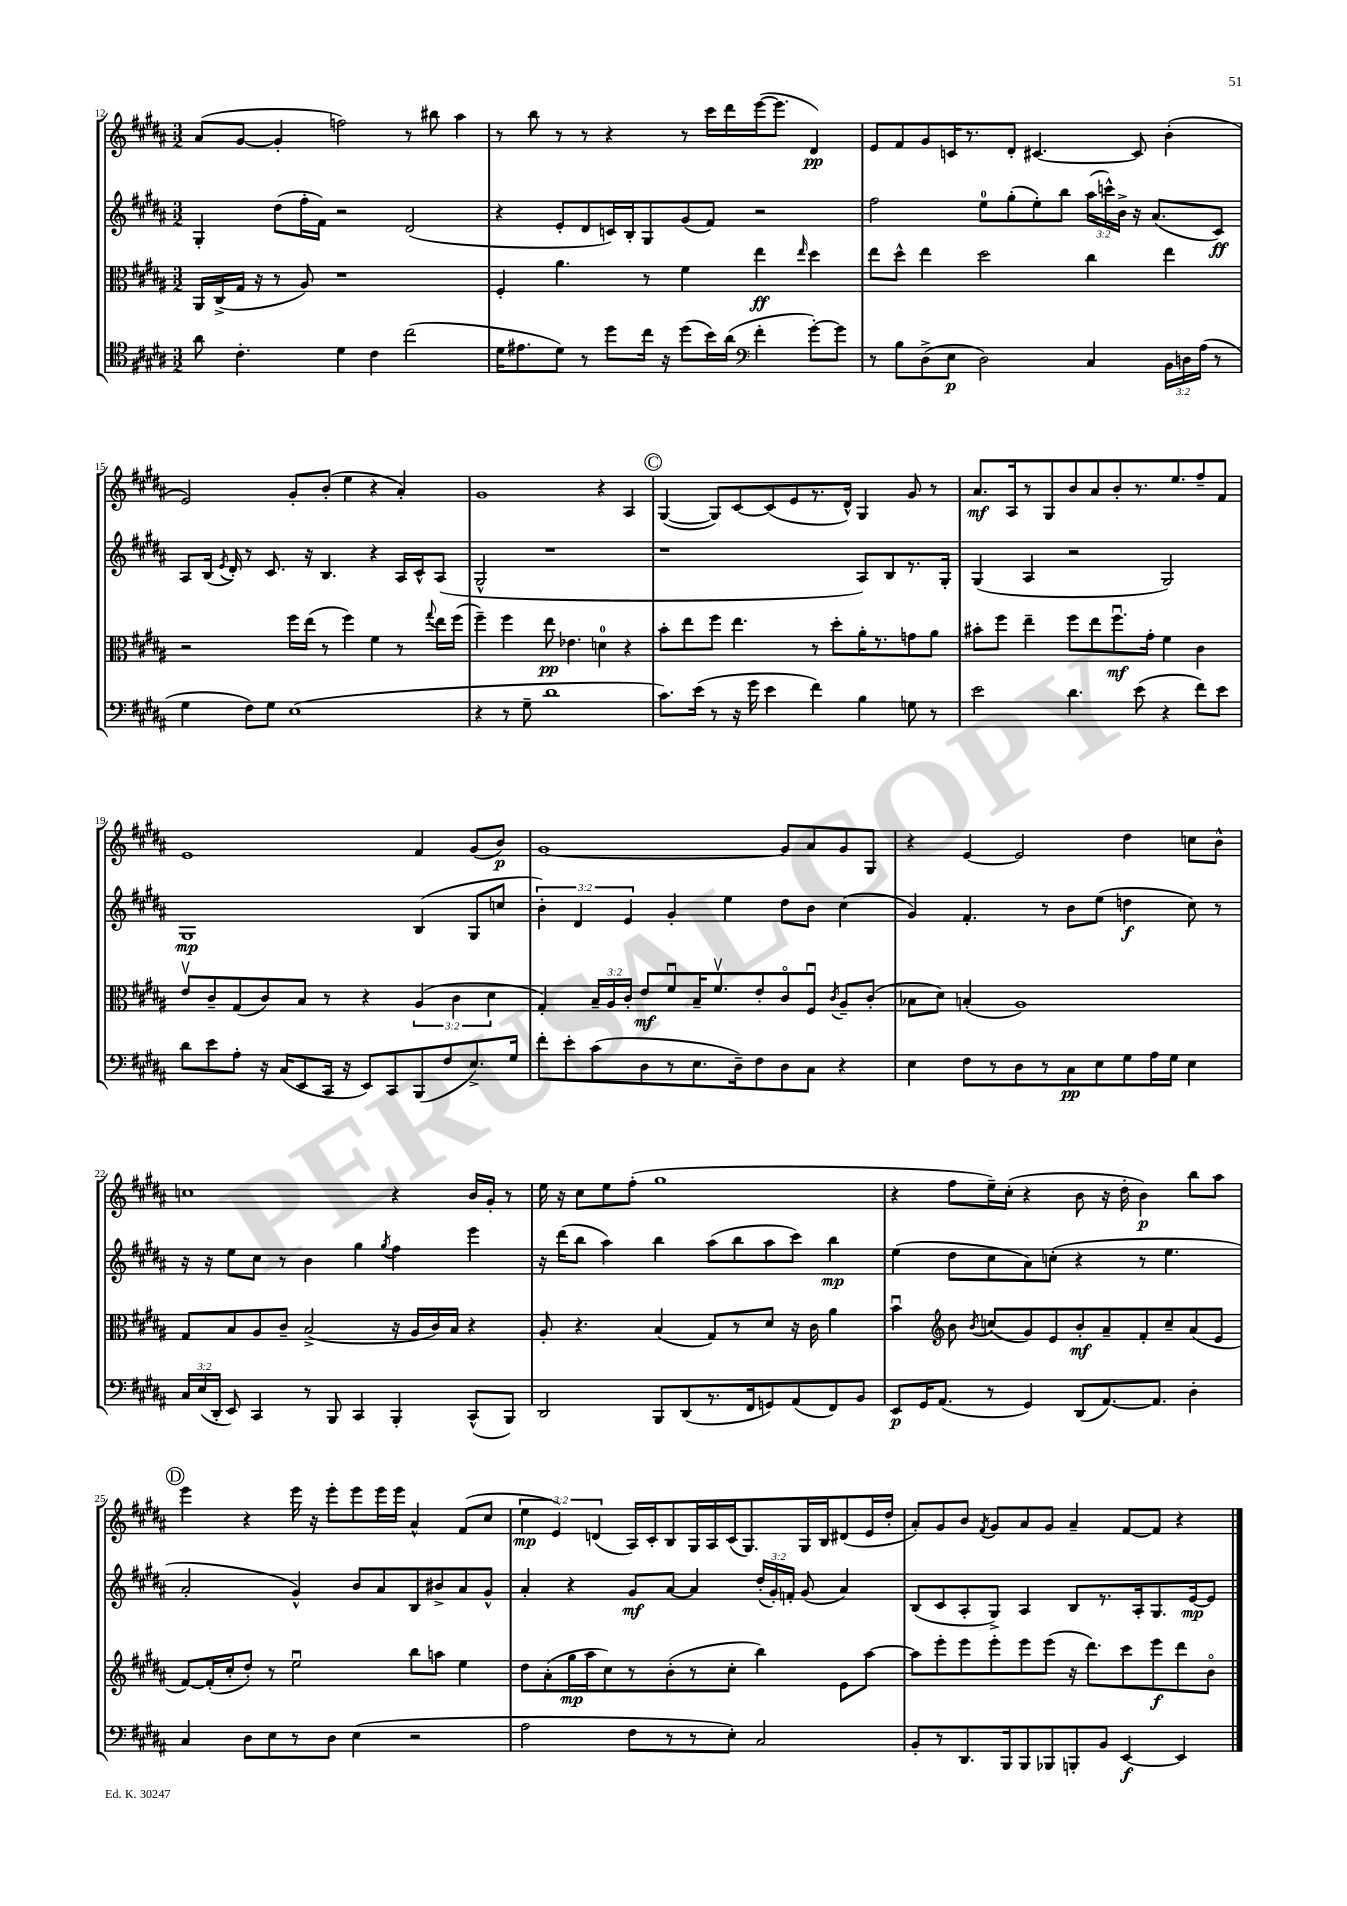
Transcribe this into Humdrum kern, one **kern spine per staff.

**kern	**kern	**kern	**kern
*staff4	*staff3	*staff2	*staff1
*clefC4	*clefC3	*clefG2	*clefG2
*k[f#c#g#d#a#]	*k[f#c#g#d#a#]	*k[f#c#g#d#a#]	*k[f#c#g#d#a#]
*M3/2	*M3/2	*M3/2	*M3/2
8a#	16AA#	4G#'	(8a#
.	(16C#^	.	.
4.c#'	16G#	.	[8g#
.	16r	.	.
.	8r	(8dd#	4g#']
.	8A#)	16ff#'	.
.	.	16f#)	.
4d#	1r	2r	2ff)
4c#	.	.	.
(2cc#	.	(2d#	8r
.	.	.	8bb#
.	.	.	4aa#
=	=	=	=
16d#	4F#'	4r	8r
8.e#	.	.	.
.	.	.	8bb
8d#)	4.a#	8e'	8r
8r	.	8d#	8r
8dd#	.	16c)	4r
.	.	16B'	.
16cc#	8r	8G#	.
16r	.	.	.
(8dd#	4f#	(8g#	8r
16b)	.	8f#)	16ccc#
(16a#	.	.	16ddd#
*clefF4	*	*	*
4f#'	4ee	2r	([16eee
.	.	.	8.eee]
.	16qqee	.	.
[8g#')	4dd#	.	4d#)
8g#]	.	.	.
=	=	=	=
8r	8ee	2ff#	8e
8B	8dd#^^	.	8f#
(8D#^	4ee	.	8g#
8E	.	.	16c
.	.	.	8.r
2D#)	2dd#	8ee	.
.	.	(8gg#'	8d#'
.	.	8ee')	[4.c#
.	.	8bb	.
4C#	4cc#	(24aa#	.
.	.	24ccc^^)	.
.	.	24b^	.
.	.	16r	8c#]
.	.	(8.a#	.
24BB	4ee	.	(4b'
24D	.	.	.
(24A#	.	.	.
8r	.	8c#)	.
=	=	=	=
4G#	2r	8A#	2e)
.	.	(16B	.
.	.	8qe	.
.	.	16d#')	.
8F#)	.	8r	.
8G#	.	8.c#	.
(1E	16ff#	.	8g#'
.	(16ee	16r	.
.	8r	4.B	(8b'
.	4ff#)	.	4ee
.	4f#	4r	4r
.	8r	16A#	4a#')
.	.	16c#^^	.
.	8qqgg#	.	.
.	16ee	(8A#	.
.	(16ff#	.	.
=	=	=	=
4r	4ff#~)	2G#^^	1g#
8r	4ff#	.	.
8G#~	.	.	.
1d#	8ee	1r	.
.	4.e-	.	.
.	4d	.	4r
.	4r	.	4A#
=	=	=	=
8.c#)	8b'	1r	([4G#
.	8ee	.	.
(16e	.	.	.
8r	8ff#	.	8G#])
16r	4.ee	.	[8c#
16g#	.	.	.
4e	.	.	(8c#]
.	.	.	8e
4f#)	8r	.	8.r
.	8dd#'	.	.
.	.	.	16d#^^)
4B	16a#'	8A#)	4G#
.	8.r	.	.
.	.	8B	.
8G	8g	8.r	8g#
8r	8a#	.	8r
.	.	16G#'	.
=	=	=	=
2e	8b#'	(4G#	8.a#
.	8ff#	.	.
.	.	.	16A#
.	4ee~	4A#	8r
.	.	.	8G#
4.d#	8ff#	2r	8b
.	8ee	.	8a#
.	8.ff#u	.	8b'
(8e	.	.	8.r
.	16g#'	.	.
4r	4f#	2G#)	.
.	.	.	8.ee
8f#)	4c#	.	8ff#~
8e	.	.	8f#
=	=	=	=
8d#	8ev	1G#	1e
8e	8c#~	.	.
8A#'	(8G#	.	.
16r	8c#)	.	.
(16C#	.	.	.
8EE	8B	.	.
16CC#	8r	.	.
16r	.	.	.
8EE)	4r	.	.
8CC#	.	.	.
(8BBB	(6A#	(4B	4f#
8F#	.	.	.
.	6c#	.	.
8.E^)	.	8G#	(8g#
.	6d#	.	.
.	.	8cc	8b)
16G#	.	.	.
=	=	=	=
8f#'	4G#')	6b')	[1g#
8e'	.	.	.
.	.	6d#	.
(8c#	24B~	.	.
.	24A#	.	.
.	24c#'	6e	.
8D#	8e	.	.
8r	8f#u	4g#'	.
8.E	16B~	.	.
.	8.f#v	.	.
.	.	4ee	.
16D#~)	.	.	.
8F#	8e'	.	.
8D#	8c#o	8dd#	8g#]
8C#	8F#u	8b	8a#
.	8qc#	.	.
4r	8A#~	(4cc#	8g#
.	(8c#'	.	8G#
=	=	=	=
4E	8B-	4g#)	4r
.	8d#)	.	.
8F#	(4B'	4.f#'	[4e
8r	.	.	.
8D#	1A#)	.	2e]
8r	.	8r	.
8C#	.	8b	.
8E	.	(8ee	.
8G#	.	4dd	4dd#
16A#	.	.	.
16G#	.	.	.
4E	.	8cc#)	8cc
.	.	8r	8b^^
=	=	=	=
24C#	8G#	16r	1cc
(24E	.	.	.
.	.	16r	.
24DD#'	.	.	.
8EE)	8B	8ee	.
4CC#	8A#	8cc#	.
.	8c#~	8r	.
8r	(2B^	4b	.
8BBB	.	.	.
4CC#	.	4gg#	.
.	.	8qgg#	.
4BBB'	16r	4ff#	4r
.	16A#	.	.
.	16c#)	.	.
.	16B	.	.
(8CC#^^	4r	4eee	16b
.	.	.	16g#'
8BBB)	.	.	8r
=	=	=	=
2DD#	8A#'	16r	16ee
.	.	(16ddd#	16r
.	4.r	8bb	8cc#
.	.	4aa#)	8ee
.	.	.	(8ff#'
8BBB	(4B	4bb	1gg#
(8DD#	.	.	.
8.r	8G#)	(8aa#	.
.	8r	8bb	.
16FF#	.	.	.
8GG)	8d#	8aa#	.
(8AA#	16r	8ccc#)	.
.	16c#	.	.
8FF#)	4a#	4bb	.
8BB	.	.	.
=	=	=	=
8EE	4bu	(4ee	4r
16GG#	.	.	.
(8.AA#	.	.	.
*	*clefG2	*	*
.	8b	8dd#	8ff#
.	8qb	.	.
8r	(8cc	8cc#	16ee~)
.	.	.	(16cc#'
4GG#)	8g#)	8a#)	4r
.	8e	(8cc'	.
(8DD#	8b'	4r	8b
[8.AA#)	8a#~	.	16r
.	.	.	16dd#'
.	8f#'	8r	4b)
8.AA#]	.	.	.
.	8cc~	4.ee	.
4D#'	(8a#	.	8bb
.	8e	.	8aa#
=	=	=	=
4C#	[8f#)	2a#'	4eee
.	(16f#']	.	.
.	16cc#'	.	.
8D#	8dd#')	.	4r
8E	8r	.	.
8r	2eeu	4g#^^)	16eee
.	.	.	16r
8D#	.	.	8eee'
(4E	.	8b	8eee
.	.	8a#	16eee
.	.	.	16eee
2r	8bb	8B	4a#^^
.	8aa	8b#^	.
.	4ee	8a#	(8f#
.	.	8g#^^	8cc#
=	=	=	=
2A#	8dd#	4a#'	6ee
.	(8a#'	.	.
.	.	.	6e)
.	16gg#	4r	.
.	16aa#	.	.
.	.	.	(6d
.	8cc#)	.	.
8F#	8r	8g#	16A#)
.	.	.	16c#'
8r	(8b'	[8a#	8B
8r	8r	4a#]	16G#
.	.	.	16A#
8E')	8cc#'	.	(16c#
.	.	.	8.G#)
2C#	4bb)	(24dd#'	.
.	.	24g#')	.
.	.	24f'	.
.	.	(8g#	16G#
.	.	.	16B
.	8e	4a#)	(8d#
.	[8aa#	.	16e
.	.	.	16dd#'
=	=	=	=
8BB'	8aa#]	(8B	8a#')
8r	8eee'	8c#	8g#
8.DD#	8eee	8A#'	8b
.	.	.	8qf#
.	8eee'	8G#^)	8g#
16BBB	.	.	.
8BBB	8eee	4A#	8a#
8BBB-	(8eee	.	8g#
8BBB'	16r	8B	4a#~
.	8.ddd#)	.	.
8BB	.	8.r	.
[4EE	8ccc#	.	[8f#
.	.	16A#'	.
.	8eee	8.G#	8f#]
4EE]	8ddd#	.	4r
.	.	[16e	.
.	8bo	8e]	.
==	==	==	==
*-	*-	*-	*-
